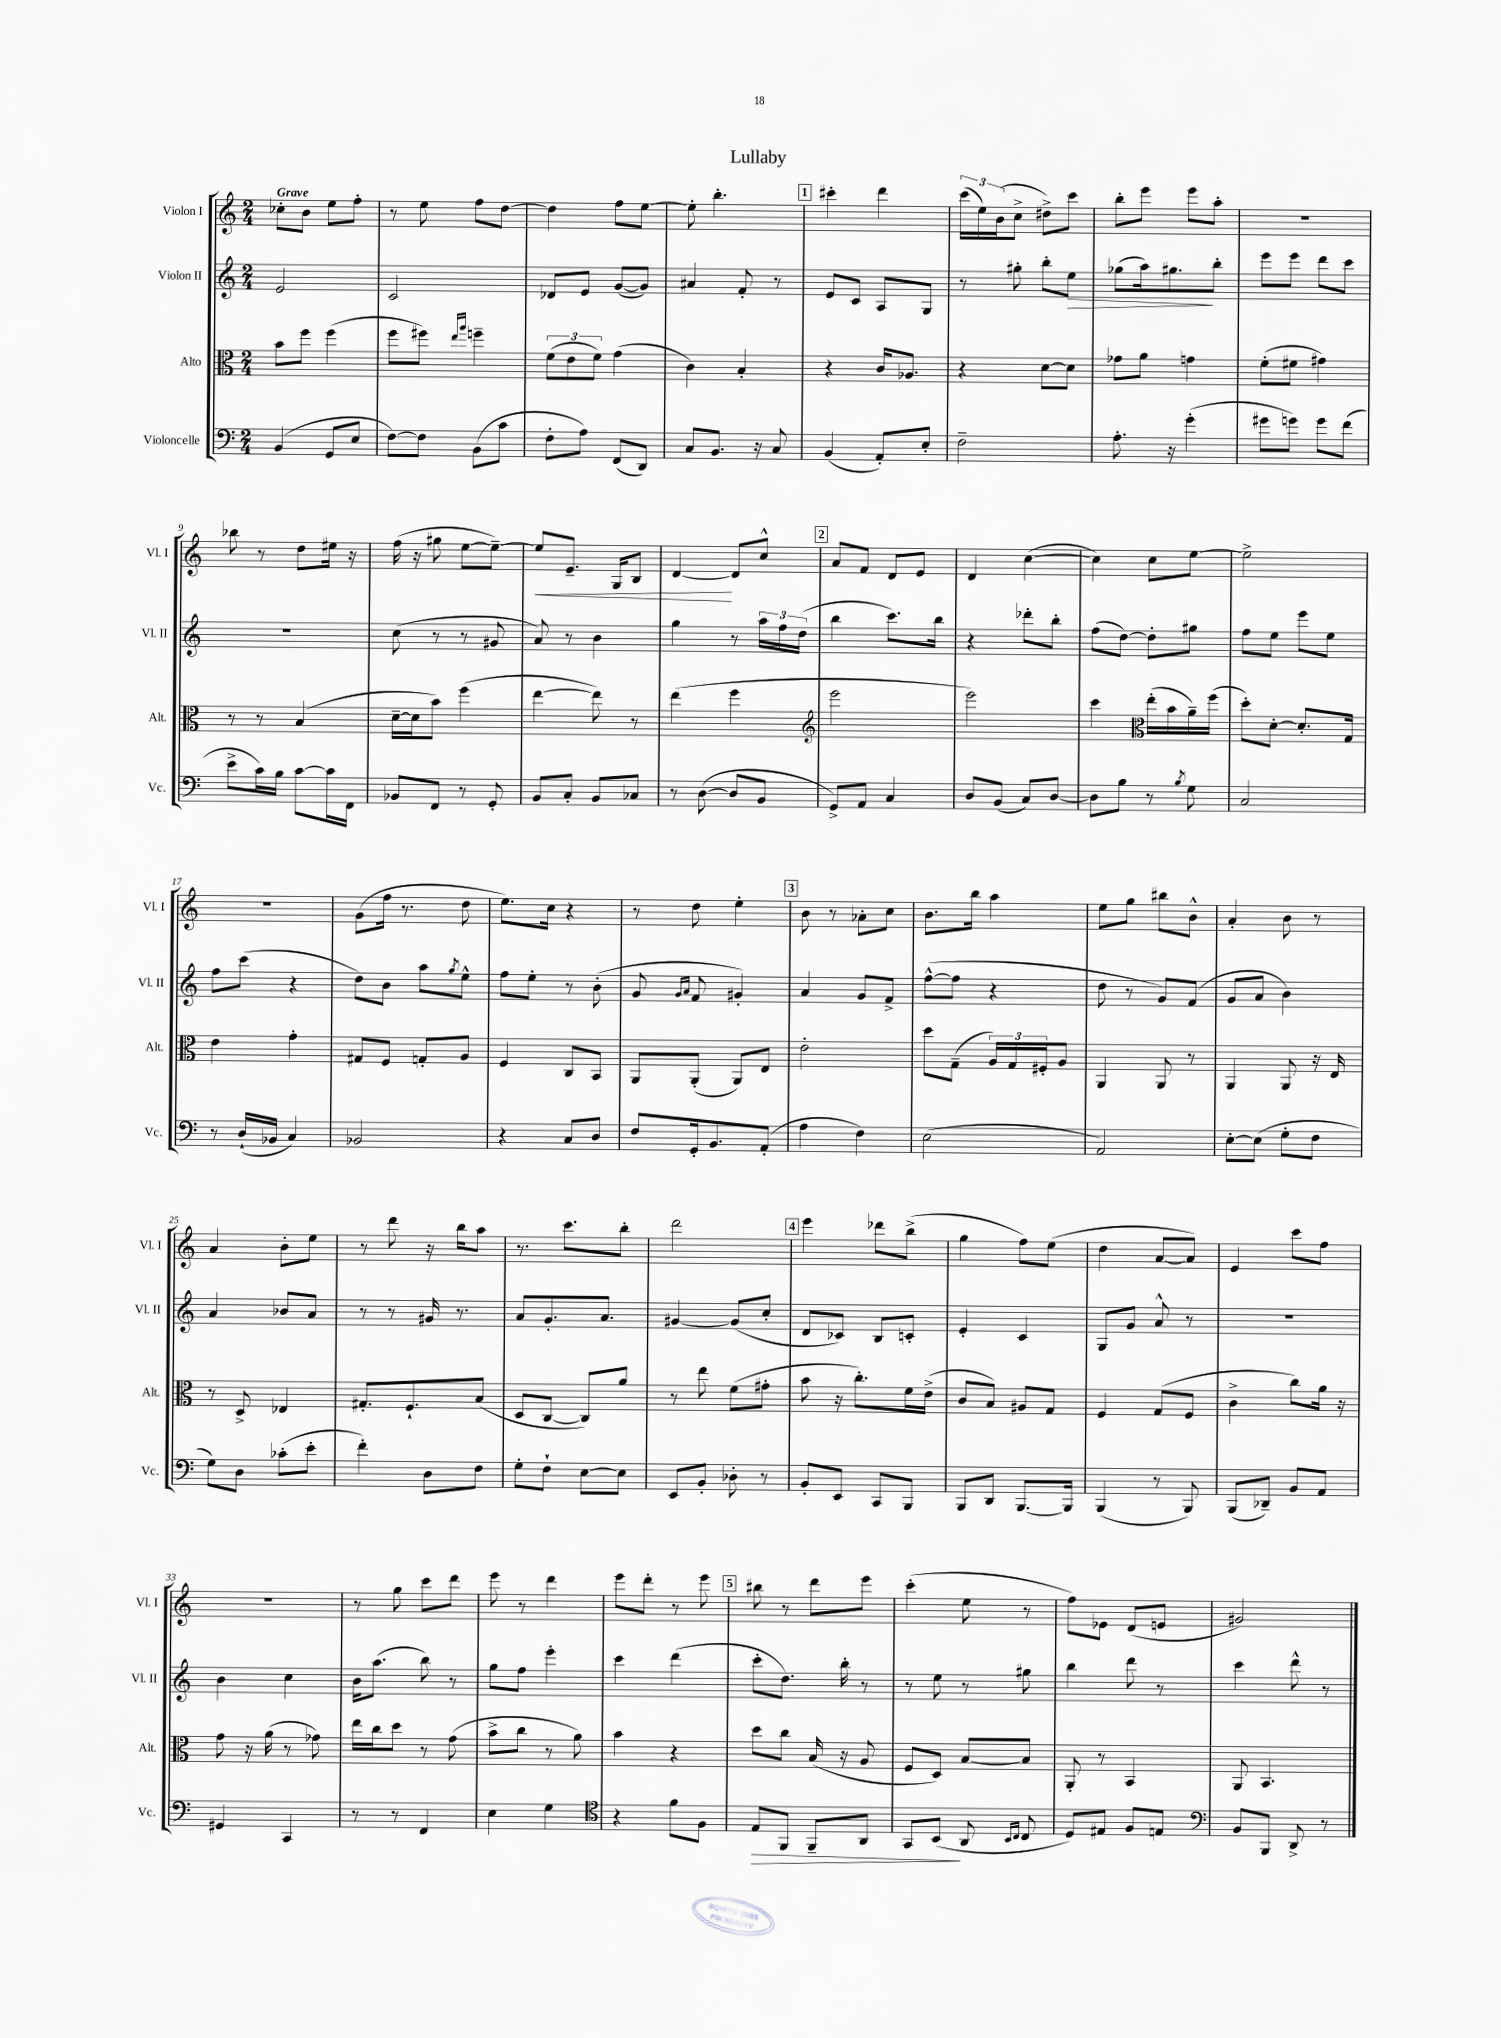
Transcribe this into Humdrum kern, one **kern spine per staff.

**kern	**kern	**kern	**kern
*staff4	*staff3	*staff2	*staff1
*clefF4	*clefC3	*clefG2	*clefG2
*k[]	*k[]	*k[]	*k[]
*M2/4	*M2/4	*M2/4	*M2/4
(4BB	8b	2e	8cc-'
.	8ff	.	8b
8GG	(4ff	.	8ee
8E	.	.	8ff'
=	=	=	=
[8F)	8ff	2c	8r
8F]	8ff#)	.	8ee
.	16qqee	.	.
.	16qqaa	.	.
(8BB	4ff~	.	8ff
8c	.	.	[8dd
=	=	=	=
8F'	(12f	8d-	4dd]
.	12e	.	.
8A)	.	8e	.
.	12f)	.	.
(8FF	(4g	([8g	8ff
8DD)	.	8g])	[8ee
=	=	=	=
8C	4c)	4a#	8ee']
8.BB	.	.	4.bb'
.	4B'	8f'	.
16r	.	.	.
8C	.	8r	.
=	=	=	=
(4BB	4r	8e	4ccc#'
.	.	8c	.
8AA')	16c	8A	4ddd
.	8.A-	.	.
8E'	.	8G	.
=	=	=	=
2F~	4r	8r	(24ccc
.	.	.	24ee)
.	.	.	(24b
.	.	8gg#'	8cc^
.	[8d	8bb'	8dd#^)
.	8d]	8ee	8ccc
=	=	=	=
8.A'	8g-	(8gg-	8bb'
.	8a	16aa)	8eee
16r	.	8.gg#	.
(4g'	4g	.	8eee
.	.	8bb'	8aa'
=	=	=	=
8g#	(8f'	8eee	2r
8g)	8f#	8eee	.
8g	4g#)	8ddd	.
(8f	.	8ccc	.
=	=	=	=
8e^	8r	2r	8bb-
16c)	8r	.	8r
16B	.	.	.
[8c	(4B	.	8dd
16c]	.	.	16ee#
16FF	.	.	16r
=	=	=	=
8BB-	[16d~	(8cc	(16ff
.	16d]	.	16r
8FF	8b)	8r	8gg#
8r	(4ff	8r	[8ee
8GG'	.	8g#	8ee~_)
=	=	=	=
8BB	[4ee	8a)	8ee]
8C'	.	8r	8.e~
8BB	8ee])	4b	.
.	.	.	16G
8C-	8r	.	8B
=	=	=	=
8r	(4ee	4gg	[4d
([8D	.	.	.
8D]	4ff	8r	8d]
8BB	.	24aa	8cc^^
.	.	24ff	.
.	.	(24dd	.
=	=	=	=
*	*clefG2	*	*
8GG^)	2eee	4bb	8a
8AA	.	.	8f
4C	.	8.ccc)	8d
.	.	.	8e
.	.	16bb	.
=	=	=	=
8D	2eee)	4r	4d
(8BB	.	.	.
8C)	.	8ddd-'	([4cc
[8D	.	8bb'	.
=	=	=	=
8D]	4ccc	(8ff	4cc])
8B	.	[8dd)	.
*	*clefC3	*	*
8r	(16ee'	8dd']	8cc
.	16b	.	.
8qB	.	.	.
8G	16a~)	8gg#	[8ee
.	(16ff	.	.
=	=	=	=
2C	8dd')	8ff	2ee^]
.	[8d'	8ee	.
.	8.d']	8eee	.
.	.	8ee	.
.	16G	.	.
=	=	=	=
8r	4e	8ff	2r
(16D`	.	(8ccc	.
16BB-	.	.	.
4C)	4g'	4r	.
=	=	=	=
2BB-	8G#	8dd)	(8g
.	8F	8b	16ff
.	.	.	8.r
.	8G'	8aa	.
.	.	8qgg	.
.	8A	8ee^^	8dd
=	=	=	=
4r	4F	8ff	8.ee)
.	.	8ee'	.
.	.	.	16cc
8C	8C	8r	4r
8D	8BB	(8b'	.
=	=	=	=
8F	8AA	8g	8r
.	.	16qqg	.
.	.	16qqa	.
16GG'	(8AA'	8f	8dd
8.BB	.	.	.
.	8AA)	4g#')	4ee'
(8AA'	8E	.	.
=	=	=	=
4A	2e'	4a	8b
.	.	.	8r
4F)	.	8g	8a-'
.	.	8f^	8cc
=	=	=	=
(2E	8dd	([8ff^^	8.b
.	(8G~	8ff]	.
.	.	.	16bb
.	24A)	4r	4aa
.	24G	.	.
.	24F#'	.	.
.	8A	.	.
=	=	=	=
2AA)	4AA	8dd	8ee
.	.	8r	8gg
.	8AA	8g)	8bb#
.	8r	(8f	8b^^
=	=	=	=
[8E'	4AA	8g	4a'
(8E]	.	8a	.
8G'	8AA	4b)	8b
8F	16r	.	8r
.	16E	.	.
=	=	=	=
8G)	8r	4a	4a
8D	8D^	.	.
(8c-'	4E-	8b-	8b'
8e'	.	8a	8ee
=	=	=	=
4f')	8.G#'	8r	8r
.	.	8r	8ddd
.	8.F`	.	.
8D	.	16g#	16r
.	.	8.r	16bb
8F	(8B	.	8aa
=	=	=	=
8G'	8D	8a	8.r
8F`	[8C	8.g'	.
.	.	.	8.ccc
[8E	8C])	.	.
.	.	8.a	.
8E]	8a	.	8bb'
=	=	=	=
8EE	8r	[4g#	2ddd
8BB'	8ee	.	.
8D-'	(8f	(8g#]	.
8r	8g#'	8cc'	.
=	=	=	=
8BB'	8b	8d	4eee
8EE	16r	8c-)	.
.	8.cc')	.	.
8CC	.	8B	8ddd-
8BBB	16f	8c'	(8bb^
.	(16e^	.	.
=	=	=	=
8BBB	8c	4e'	4gg
8DD	8B)	.	.
[8.BBB	8A#	4c	8ff)
.	8G	.	(8ee
16BBB]	.	.	.
=	=	=	=
(4BBB	4F	8G	4dd
.	.	8g	.
8r	(8G	8a^^	[8a
8BBB)	8F	8r	8a])
=	=	=	=
(8BBB	4c^	2r	4e
8DD-~)	.	.	.
8BB	8cc)	.	8ccc
8AA	16a	.	8ff
.	16r	.	.
=	=	=	=
4GG#	8g	4b	2r
.	16r	.	.
.	(16a	.	.
4CC	8r	4cc	.
.	8g-)	.	.
=	=	=	=
8r	16ee	16b	8r
.	16cc	(8.aa	.
8r	8dd	.	8gg
4FF	8r	8bb)	8ccc
.	(8g	8r	8ddd
=	=	=	=
4E	8b^	8gg	8eee
.	8cc	8ff	8r
4G	8r	4eee'	4ddd
.	8a)	.	.
=	=	=	=
*clefC4	*	*	*
4r	4b	4ccc	8eee
.	.	.	8ddd'
8f	4r	(4ddd	8r
8F	.	.	8eee
=	=	=	=
8E	8dd	8ccc'	8bb#
8FF	8cc	8.dd)	8r
8FF~	(16B	.	8ddd
.	16r	16bb'	.
8AA	8A	8r	8eee
=	=	=	=
8GG	8F	8r	(4ccc'
(8BB	8D)	8ee	.
8AA	[8B	8r	8ee
16qqBB	.	.	.
16qqC	.	.	.
8C	8B]	8gg#	8r
=	=	=	=
8D)	8AA'	4bb	8ff)
8E#	8r	.	8e-
8F	4BB	8ddd	(8d
8E	.	8r	8e
=	=	=	=
*clefF4	*	*	*
8BB	8AA	4ccc	2g#)
8BBB	4.BB	.	.
8DD^	.	8ddd^^	.
8r	.	8r	.
==	==	==	==
*-	*-	*-	*-
